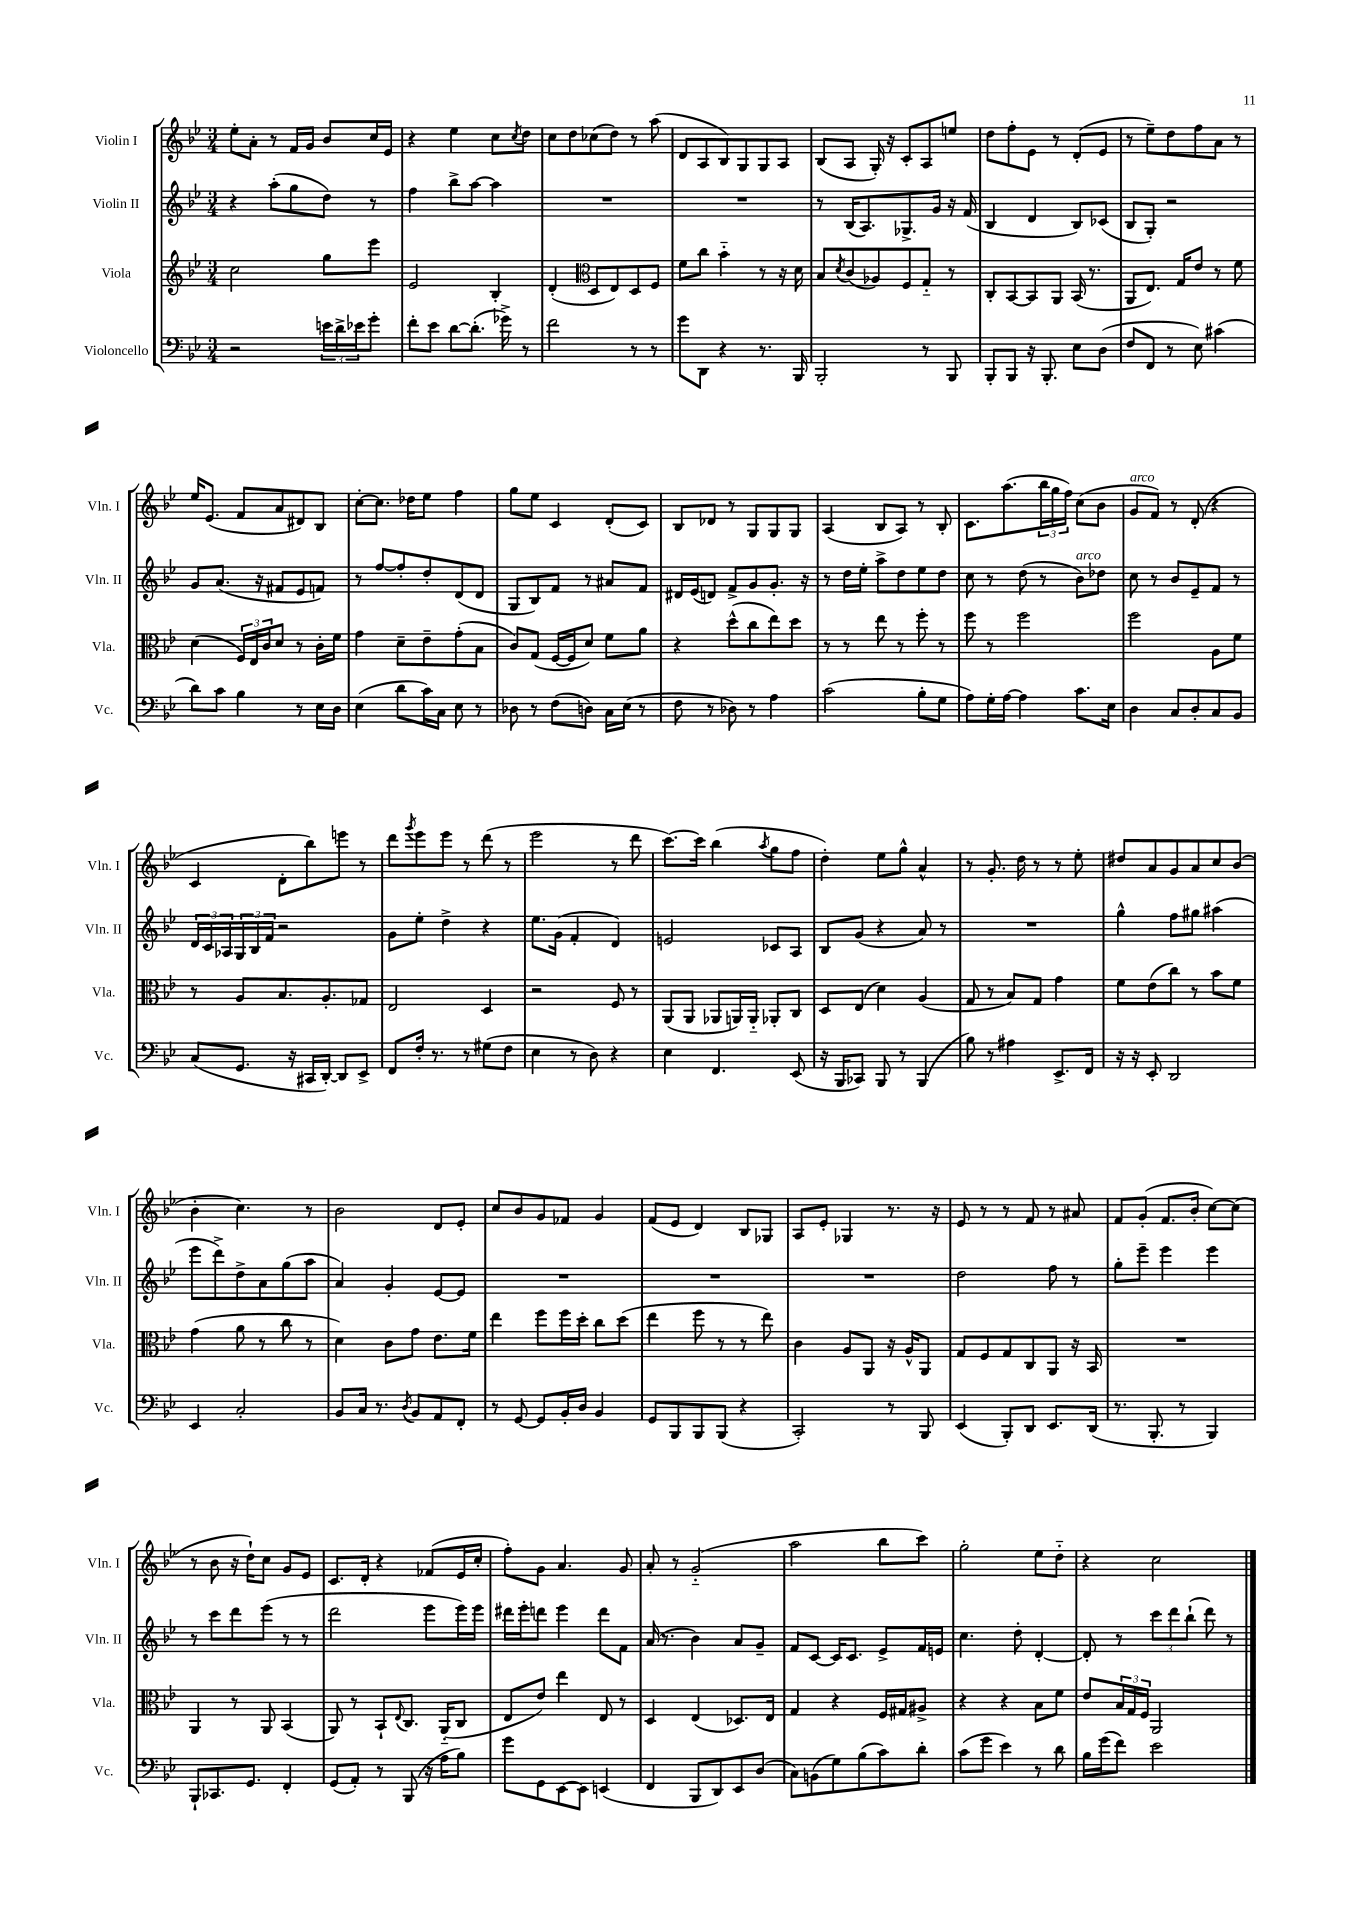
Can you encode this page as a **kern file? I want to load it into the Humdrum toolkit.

**kern	**kern	**kern	**kern
*part4	*part3	*part2	*part1
*staff4	*staff3	*staff2	*staff1
*I"Violoncello	*I"Viola	*I"Violin II	*I"Violin I
*I'Vc.	*I'Vla.	*I'Vln. II	*I'Vln. I
*clefF4	*clefG2	*clefG2	*clefG2
*k[b-e-]	*k[b-e-]	*k[b-e-]	*k[b-e-]
*M3/4	*M3/4	*M3/4	*M3/4
=19	=19	=19	=19
2r	2cc\	4r	8ee-'\L
.	.	.	8a'\J
.	.	(8aa'\L	8r
.	.	8gg\	16f/LL
.	.	.	16g/JJ
24en\LL	8gg\L	8dd\J)	8b-/L
24d^\	.	.	.
24e-X\J	.	.	.
8g'\J	8eee-\J	8r	16cc/L
.	.	.	16e-/JJ
=20	=20	=20	=20
8f'\L	2e-/	4ff\	4r
8e-\J	.	.	.
[8d\L	.	8bb-^\L	4ee-\
(8.d'\J]	.	[8aa\J	.
.	4B-'/	4aa\]	8cc\L
16g-X^\)	.	.	.
.	.	.	8qcc/
8r	.	.	8dd\J
=21	=21	=21	=21
2f\	(4d'/	2.r	8cc\L
.	.	.	8dd\
*	*clefC3	*	*
.	8D/L	.	(8cc-X\
.	8E-/)	.	8dd\J)
8r	8D/	.	8r
8r	8F/J	.	(8aa\
=22	=22	=22	=22
8g\L	8f\L	2.r	8d/L
8DD\J	8cc\J	.	8A/
4r	4b-\	.	8B-/)
.	.	.	8G/
8.r	8r	.	8G/
.	16r	.	8A/J
16BBB-/	16d\	.	.
=23	=23	=23	=23
2BBB-'/	8B-/L	8r	(8B-/L
.	8qd/	.	.
.	(8c/	(16B-/KL	8A/J
.	.	8.A/)	.
.	8A-X/)	.	16G'/)
.	.	.	16r
.	8F/	8.G-X^/	8c'/L
8r	8G/J	.	8A/
.	.	16g/Jk	.
8BBB-/	8r	16r	8een/J
.	.	(16f/	.
=24	=24	=24	=24
8BBB-'/L	8C'/L	4B-/	8dd\L
8BBB-/J	[8BB-/	.	8ff'\
16r	8BB-/]	4d/	8e-\J
8.BBB-'/	.	.	.
.	8AA/J	.	8r
8E-\L	(16BB-/	8B-/L)	(8d'/L
.	8.r	.	.
(8D\J	.	(8c-X/J	8e-/J
=25	=25	=25	=25
8F/L	8AA/L	8B-/L	8r
8FF/J	8.E-/J)	8G'/J)	8ee-~\L)
8r	.	2r	8dd\
.	16G/KL	.	.
8E-\)	8e-/J	.	8ff\
(4c#X\	8r	.	8a\J
.	8f\	.	8r
!!LO:LB:g=z
=26	=26	=26	=26
8d\L)	(4d\	8g/L	16ee-/KL
.	.	.	(8.e-/J
8c\J	.	(8.a/J	.
4B-\	24F/LL)	.	8f/L
.	24E-/	.	.
.	.	16r	.
.	24c/J	.	.
.	8d/J	8f#X/L	8a/
8r	8r	8e-/	8d#X/)
16E-\LL	16c'\LL	8fn/J)	8B-/J
16D\JJ	16f\JJ	.	.
=27	=27	=27	=27
(4E-\	4g\	8r	[8cc'\L
.	.	[8ff/L	8.cc\J]
8d\L	8d~\L	8ff'/]	.
.	.	.	16dd-X\KL
16c\L)	8e-~\	8dd'/	8ee-\J
16C\JJ	.	.	.
8E-\	(8g'\	(8d/	4ff\
8r	8B-\J	8d/J	.
=28	=28	=28	=28
8D-X\	8c/L)	8G/L	8gg\L
8r	(8G/J	8B-/)	8ee-\J
(8F\L	[16F/LL	8f/J	4c/
.	16F/J]	.	.
8Dn\J)	8d/J)	8r	.
16C\LL	8f\L	8a#X/L	(8d'/L
(16E-\JJ	.	.	.
8r	8a\J	8f/J	8c/J)
=29	=29	=29	=29
8F\	4r	16d#X/LL	8B-/L
.	.	(16e-/J	.
8r	.	8dn/J)	8d-X/J
8D-X\)	(8dd^^\L	8f^/L	8r
8r	8cc\	8g/	8G/L
4A\	8ee-\)	8.g'/J	8G/
.	8dd\J	.	8G/J
.	.	16r	.
=30	=30	=30	=30
(2c\	8r	8r	(4A/
.	8r	16dd\LL	.
.	.	16ee-'\JJ	.
.	8ee-\	8aa^\L	8B-/L
.	8r	8dd\	8A/J)
8B-'\L	8ff'\	8ee-\	8r
8G\J	8r	8dd\J	8B-'/
=31	=31	=31	=31
8A\L)	8ff\	8cc\	8.c\L
16G'\L	8r	8r	.
[16A\JJ	.	.	(8.aa\
4A\]	2ff\	(8dd\	.
.	.	8r	24bb-\L
.	.	.	24gg\
.	.	.	24ff\JJ)
!	!	!LO:TX:a:i:t=arco	!
8.c\L	.	8b-\L)	(8cc\L
.	.	8dd-X\J	8b-\J
16E-\Jk	.	.	.
=32	=32	=32	=32
!	!	!	!LO:TX:a:i:t=arco
4D\	2ff\	8cc\	8g/L
.	.	8r	8f/J)
8C/L	.	8b-/L	8r
8D'/	.	8e-~/	(8d'/
8C/	8A\L	8f/J	4r
8BB-/J	8f\J	8r	.
!!LO:LB:g=z
=33	=33	=33	=33
(8C/L	8r	24d/LL	4c/
.	.	24c/	.
.	.	24A-X/	.
8.GG/J	8A/L	24G/	.
.	.	24B-/	.
.	.	24f/JJ	.
.	8.B-/	2r	8d'\L
16r	.	.	.
16CC#X/LL	.	.	8bb-\)
[16DD'/JJ)	8.A'/	.	.
8DD/L]	.	.	8eeen\J
8EE-^/J	8G-X/J	.	8r
=34	=34	=34	=34
8FF/L	2E-/	8g\L	8ddd\L
.	.	.	8qggg/
16F'/Jk	.	8ee-'\J	8eee-\
8.r	.	.	.
.	.	4dd^\	8eee-\J
8r	.	.	8r
(8G#X\L	4D/	4r	(8ddd\
8F\J	.	.	8r
=35	=35	=35	=35
4E-\	2r	8.ee-\L	2eee-\
.	.	(16g\Jk	.
8r	.	4f'/	.
8D\)	.	.	.
4r	8F/	4d/)	8r
.	8r	.	8ddd\
=36	=36	=36	=36
4E-\	(8AA/L	2en/	[8.ccc\L)
.	8AA/J	.	.
.	.	.	16ccc\Jk]
4.FF/	8AA-X/L	.	(4bb-\
.	16AAn/L)	.	.
.	16AA/JJ	.	.
.	.	.	8qaa/
.	8AA-X'/L	8c-X/L	8gg\L
(8EE-/	8C/J	8A/J	8ff\J
=37	=37	=37	=37
16r	8D/L	8B-/L	4dd'\)
16BBB-/KL	.	.	.
8CC-X/J)	(8E-/J	(8g/J	.
8BBB-/	4d\)	4r	8ee-\L
8r	.	.	8gg^^\J
(4BBB-/	(4A/	8a/)	4a^^/
.	.	8r	.
=38	=38	=38	=38
8B-\)	8G/	2.r	8r
8r	8r	.	8.g'/
4A#X\	8B-/L)	.	.
.	.	.	16dd\
.	8G/J	.	8r
8.EE-^/L	4g\	.	8r
.	.	.	8ee-'\
16FF/Jk	.	.	.
=39	=39	=39	=39
16r	8f\L	4gg^^\	8dd#X/L
16r	.	.	.
8EE-'/	(8e-\	.	8a/
2DD/	8cc\J)	8ff\L	8g/
.	8r	8gg#X\J	8a/
.	8b-\L	(4aa#X\	8cc/
.	8f\J	.	(8b-/J
!!LO:LB:g=z
=40	=40	=40	=40
4EE-/	(4g\	8eee-\L	4b-'\
.	.	8ddd^\)	.
2C'/	8a\	8dd^\	4.cc\)
.	8r	8a\	.
.	8cc\	(8gg\	.
.	8r	8aa\J	8r
=41	=41	=41	=41
8BB-/L	4d\)	4a/)	2b-\
16C/Jk	.	.	.
8.r	.	.	.
.	8c\L	4g'/	.
8qD/	.	.	.
8BB-/L	8g\J	.	.
8AA/	8.e-\L	[8e-/L	8d/L
8FF'/J	.	8e-/J]	8e-'/J
.	16f\Jk	.	.
=42	=42	=42	=42
8r	4ee-\	2.r	8cc/L
[8GG/	.	.	8b-/
8GG/L]	8ff\L	.	8g/
16BB-'/L	16ff\L	.	8f-X/J
16D/JJ	16dd'\JJ	.	.
4BB-/	8cc\L	.	4g/
.	(8dd\J	.	.
=43	=43	=43	=43
8GG/L	4ee-\	2.r	(8f/L
8BBB-/	.	.	8e-/J
8BBB-/	8ff\	.	4d/)
(8BBB-/J	8r	.	.
4r	8r	.	8B-/L
.	8ee-\)	.	8G-X/J
=44	=44	=44	=44
2CC'/)	4c\	2.r	8A/L
.	.	.	8e-'/J
.	8A/L	.	4G-X/
.	8AA/J	.	.
8r	16r	.	8.r
.	16A^^/KL	.	.
8BBB-/	8AA/J	.	.
.	.	.	16r
=45	=45	=45	=45
(4EE-/	8G/L	2dd\	8e-/
.	8F/	.	8r
8BBB-'/L)	8G/	.	8r
8DD/J	8C/	.	8f/
8.EE-/L	8AA/J	8ff\	8r
.	16r	8r	8a#X/
(16DD/Jk	16BB-/	.	.
=46	=46	=46	=46
8.r	2.r	8gg'\L	8f/L
.	.	8eee-~\J	(8g'/J
8.BBB-'/	.	.	.
.	.	4eee-\	8.f/L
8r	.	.	.
.	.	.	16b-'/Jk
4BBB-/)	.	4eee-\	[8cc\L)
.	.	.	(8cc\J]
!!LO:LB:g=z
=47	=47	=47	=47
8BBB-`/L	4AA/	8r	8r
8.CC-X/	.	8ccc\L	8b-\
.	8r	8ddd\	16r
8.GG/J	.	.	16dd`\KL)
.	8AA/	(8eee-\J	8cc\J
4FF'/	(4BB-/	8r	8g/L
.	.	8r	8e-/J
=48	=48	=48	=48
(8GG/L	8AA/)	2ddd\	8.c/L
8AA'/J)	8r	.	.
.	.	.	16d'/Jk
8r	8BB-`/L	.	4r
.	8qqE-/	.	.
(8BBB-/	8.C/J	.	.
16r	.	8eee-\L	(8f-X/L
16A\KL	(16AA/KL	.	.
8B-\J)	8C/J	16eee-\L)	16e-/L
.	.	16eee-\JJ	16cc'/JJ
=49	=49	=49	=49
8g\L	8E-/L	16ddd#X\LL	8ff'\L)
.	.	16eee-'\J	.
8GG\	8e-/J)	8dddn\J	8g\J
[8EE-\	4ee-\	4eee-\	4.a/
8EE-\J]	.	.	.
(4EEn/	8E-/	8ddd\L	.
.	8r	8f\J	8g/
=50	=50	=50	=50
4FF/	4D/	(16a/	8a'/
.	.	8.r	.
.	.	.	8r
8BBB-/L	(4E-/	4b-\)	(2g/
8DD/)	.	.	.
8EE-/	8.D-X/L)	8a/L	.
(8D/J	.	8g~/J	.
.	16E-/Jk	.	.
=51	=51	=51	=51
8C\L)	4G/	8f/L	2aa\
(8BBn\	.	[8c/J	.
8G\)	4r	16c/KL]	.
.	.	8.c/J	.
(8B-\	.	.	.
8c\)	16F/LL	8e-^/L	8bb-\L
.	16G#X/J	.	.
8d'\J	8A#X^/J	16f/L	8ccc\J)
.	.	16en/JJ	.
=52	=52	=52	=52
(8c\L	4r	4.cc\	2gg'\
8g\J	.	.	.
4e-\)	4r	.	.
.	.	8dd'\	.
8r	8B-\L	[4d'/	8ee-\L
8d\	8f\J	.	8dd\J
=53	=53	=53	=53
16B-\LL	8e-/L	8d'/]	4r
(16g\J	.	.	.
8f\J)	24B-/L	8r	.
.	24G/	.	.
.	24F/JJ	.	.
2e-\	2AA/	12ccc\L	2cc\
.	.	12ddd\	.
.	.	(12bb-`\J	.
.	.	8ddd\)	.
.	.	8r	.
==	==	==	==
*-	*-	*-	*-
